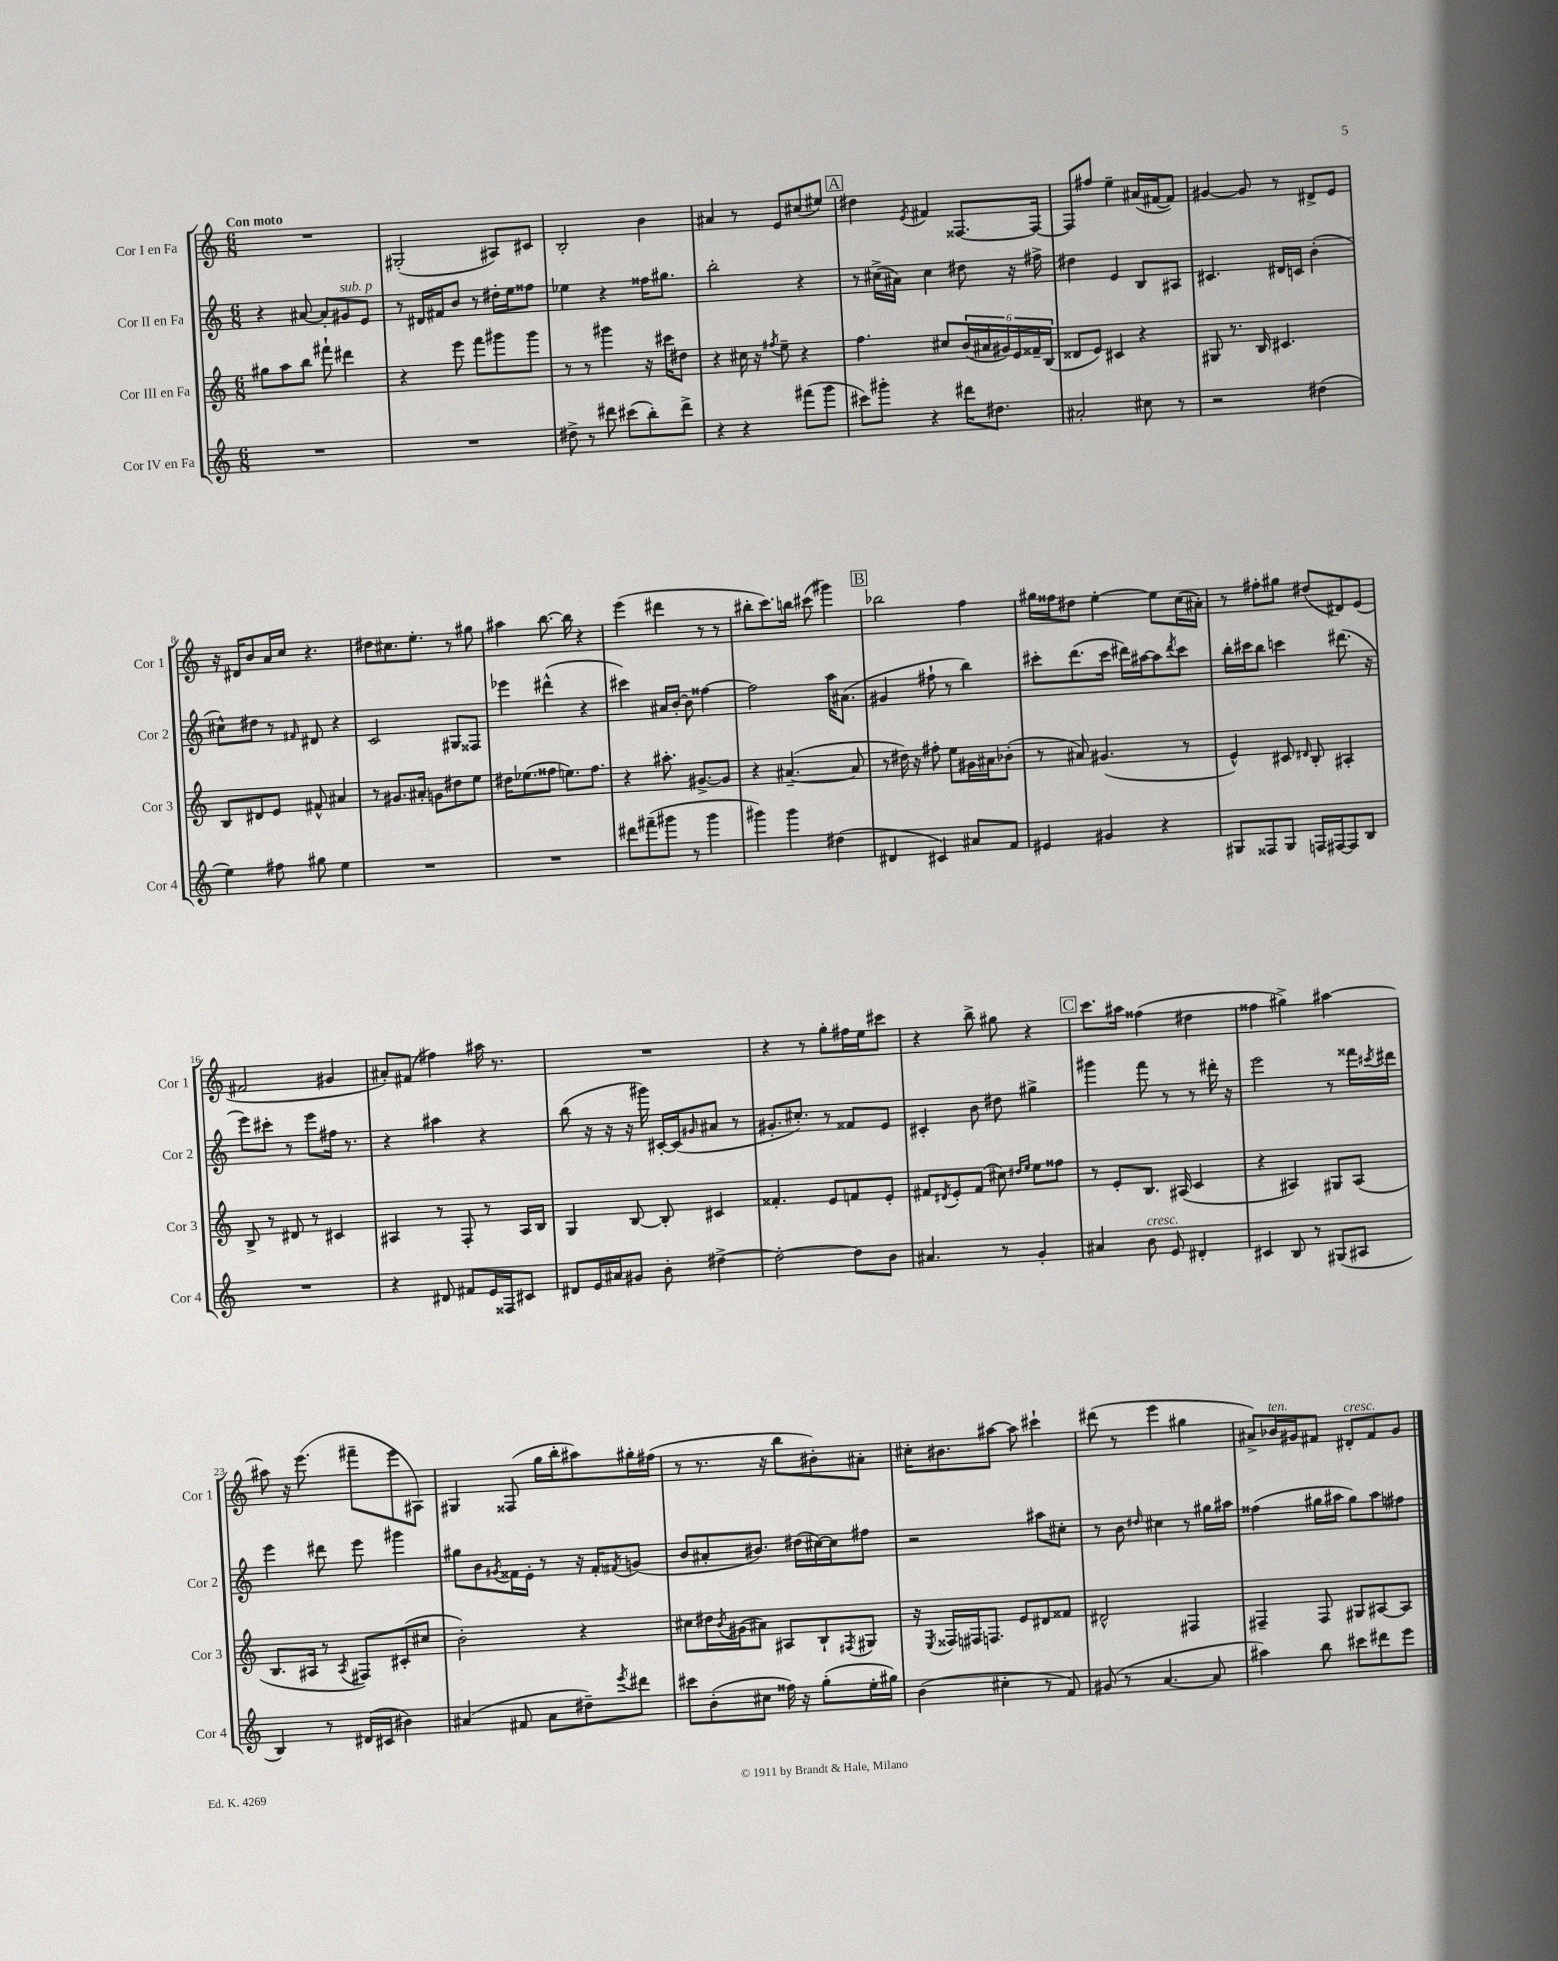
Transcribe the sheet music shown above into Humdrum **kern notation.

**kern	**kern	**kern	**kern
*part4	*part3	*part2	*part1
*staff4	*staff3	*staff2	*staff1
*I"Cor IV en Fa	*I"Cor III en Fa	*I"Cor II en Fa	*I"Cor I en Fa
*I'Cor 4	*I'Cor 3	*I'Cor 2	*I'Cor 1
*clefG2	*clefG2	*clefG2	*clefG2
*k[]	*k[]	*k[]	*k[]
*M6/8	*M6/8	*M6/8	*M6/8
=1	=1	=1	=1
!	!	!	!LO:TX:a:B:t=Con moto
2.r	8gg#X\L	4r	2.r
.	8aa\	.	.
.	8bb\J	[8a#X/	.
.	8fff#X`\	8a#'/L]	.
!	!	!LO:TX:a:i:t=sub. p	!
.	4ddd#X\	8g#X/	.
.	.	8e/J	.
=2	=2	=2	=2
2.r	4r	8r	(2G#X'/
.	.	16d#X/LL	.
.	.	16f#X/J	.
.	8eee\	8b/J	.
.	8fff\L	8r	.
.	8ggg#X\	16dd#X'\LL	8A#X/L)
.	.	16ee\J	.
.	8ggg#\J	8ff##X\J	8c#X/J
=3	=3	=3	=3
8dd#X^\	8r	4ee-X\	2B'/
8r	8r	.	.
8ddd#X\	4ggg#X\	4r	.
(8ccc#X\L	.	.	.
8bb'\)	16r	16ff##X\KL	4b\
.	16ccc#X\KL	8.gg#X\J	.
8ddd#^\J	8dd#X\J	.	.
=4	=4	=4	=4
4r	4r	2bb'\	4a#X/
4r	16cc#X\	.	8r
.	16r	.	.
.	8qff#X/	.	.
.	8ee~\	.	8e/L
(8fff#X\L	4r	4r	(8cc#X/
8ggg\J	.	.	8ee#X/J)
!!LO:REH:place=s1:t=A
=5	=5	=5	=5
8ccc#X\L)	4.ff\	8r	4dd#X\
8ggg#X'\J	.	(16cc#X^\LL	.
.	.	16a#X\JJ)	.
.	.	.	8qe/
4r	.	4cc#\	4f#X/
.	8cc#X/L	.	.
16ddd#X\KL	(24b/L	8dd#X\	[8.F##X/L
.	24a#X/	.	.
8.dd#X\J	.	.	.
.	24g#X/)	.	.
.	24e/	16r	.
.	24f##X~/	.	.
.	.	16ff#X^\	16F##/Jk_
.	(24B/JJ	.	.
=6	=6	=6	=6
2a#X'/	8d##X/L	4dd#X\	8F##/L]
.	8e/J)	.	8ff#X/J
.	4c#X/	4e/	4ee~\
8cc#X\	4r	8B/L	(16a#X/LL
.	.	.	[16f#X/J
8r	.	8A#X/J	8f#/J])
=7	=7	=7	=7
2r	8G#X/	4.c#X/	[4g#X/
.	8.r	.	.
.	.	.	8g#/]
.	16B/	.	.
.	4.c#X/	16d#X/LL	8r
.	.	16cn/JJ	.
(4dd#X\	.	(4b'\	8d#X^/L
.	.	.	8e/J
!!LO:LB:g=z
=8	=8	=8	=8
4ee\)	8B/L	8cc#X^^\L)	16r
.	.	.	16d#X/KL
.	8d#X/	8dd#X\J	8b/
8ff#X\	8e/J	8r	16a/L
.	.	.	16cc/JJ
.	.	16qqf#X/	.
8gg#X\	8f#X^^/	8d#X/	4.r
4ee\	4a#X/	4r	.
=9	=9	=9	=9
2.r	8r	2c/	8dd#X\L
.	8.g#X/L	.	8.cc#X\
.	16a#X'/Jk	.	8.ee'\J
.	8gn\L	.	.
.	8dd#X\	8G#X/L	8r
.	8ee\J	8F##X/J	8gg#X\
=10	=10	=10	=10
2.r	16dd#X\KL	4eee-X\	4aa#X\
.	(8.ee-X\	.	.
.	8ff##X\J	(4ddd#X^^\	[8.bb\
.	8.een\L)	.	.
.	.	.	16bb\]
.	.	4r	4r
.	8.ff##\J	.	.
=11	=11	=11	=11
8ddd#X\L	4r	4ccc#X\)	(4eee\
(8fff#X~\	.	.	.
8ggg#X\J	8.aa#X'\	16a#X/LL	4ddd#X\
.	.	[16b'/JJ	.
8r	.	8b\]	.
.	[8.g#X^/L	.	.
4ggg#\	.	[4ff##X\	8r
.	8g#/J]	.	8r
=12	=12	=12	=12
4ggg#X\)	4r	2ff##\]	8bb#X'\L
.	.	.	8.ccc\)
4ggg#\	([4.a#X~/	.	.
.	.	.	16bbn\Jk
.	.	.	(8ccc#X\
(4dd#X\	.	16aa\KL	4ggg#X\)
.	.	(8.a#X\J	.
.	8a#/]	.	.
!!LO:REH:place=s1:t=B
=13	=13	=13	=13
4d#X/	8r	4g#X/	2bb-X\
.	16dd#X\)	.	.
.	16r	.	.
4c#X/)	8ff#X'\	8ff#X`\	.
.	8ee\L	8r	.
8a#X/L	16g#X\L	4bb\)	4ff\
.	16a#X\J	.	.
8f/J	(8b-X'\J	.	.
=14	=14	=14	=14
4e#X/	8r	8ccc#X'\L	16gg#X\LL
.	.	.	16ff##X\J
.	8a#X/)	(8.ddd\	8dd#X\J
4g#X/	(4.g#X/	.	[4ee'\
.	.	16ccc#\Jk	.
.	.	16ddd#X\LL)	.
.	.	[16aa#X\J	.
4r	.	8aa#\]	8ee\L]
.	.	8qddd#/	.
.	8r	8ccc#\J	(16cc\L
.	.	.	16a#X'\JJ)
=15	=15	=15	=15
8G#X/L	4e^^/)	16bb'\LL	8r
.	.	16ccc#X\J	.
8F##X/	.	8bb\J	8ff#X'\L
8G#/J	8c#X/	4cccn\	8gg#X\J
.	16qqd#X/	.	.
16Fn/LL	8B'/	.	(8dd#X/L
[16F#X/J	.	.	.
8F#/]	4A#X'/	(8.ddd#X\	8d#X/)
8B/J	.	.	(8e/J
.	.	16r	.
!!LO:LB:g=z
=16	=16	=16	=16
2.r	8B^/	8eee\L)	2f#X/
.	8r	8ccc#X'\J	.
.	8d#X/	8r	.
.	8r	8eee\L	.
.	4c#X/	16ff#X\Jk	4g#X/
.	.	8.r	.
=17	=17	=17	=17
4r	4A#X/	4r	8a#X'/L)
.	.	.	(8f#X/J
8d#X/	8r	4aa#X\	4ff#X\)
8f#X/L	8F'/	.	.
16e/L	8r	4r	16aa#X\
16F##X/J	.	.	8.r
8c#X/J	16A#/LL	.	.
.	16B/JJ	.	.
=18	=18	=18	=18
8d#X/L	4G/	(8bb\	2.r
16e/L	.	16r	.
16a#X/J	.	16r	.
8g#X/J	[8B/	16r	.
.	.	16ggg#X\)	.
8b'\	8B'/]	[16c#X'/LL	.
.	.	(16c#/J]	.
.	.	16qqg#X/	.
[4dd#X^\	4c#X/	8a#X/J	.
.	.	8r	.
=19	=19	=19	=19
2dd#'\_	4.f##X'/	8.g#X'/L	4r
.	.	8.cc#X'/J)	.
.	.	.	8r
.	8e/L	8r	8gg'\L
8dd#\L]	8fn/	8f##X/L	16ff#X\L
.	.	.	16ee\J
8b\J	8e'/J	8e/J	8ccc#X\J
=20	=20	=20	=20
4.a#X/	8f#X/L	4c#X'/	4r
.	8qd#X/	.	.
.	8e'/	.	.
.	(8f#/J	8b\	8bb^\
8r	8cc#X\)	8dd#X\	8gg#X\
.	16qqdd#X/LL	.	.
.	16qqee/JJ	.	.
4g'/	8ee\L	4gg#X^\	4r
.	8ff##X\J	.	.
!!LO:REH:place=s1:t=C
=21	=21	=21	=21
4a#X/	8r	4ggg#X\	8.ccc\L
.	8e'/L	.	.
.	.	.	16aa#X\Jk
!LO:TX:a:i:t=cresc.	!	!	!
8b\	8.B/J	8fff\	(4ff##X\
8e/	.	8r	.
.	(16A#X/	.	.
4d#X'/	4c/	8r	4dd#X\
.	.	16ddd#X'\	.
.	.	16r	.
=22	=22	=22	=22
4c#X/	4r	2eee\	4ff##X\
8B/	4A#X/)	.	4gg#X^\)
8r	.	.	.
(8G#X/L	8G#X/L	8r	[4aa#X\
8A#X/J	(8A#/J	16fff##X\LL	.
.	.	8qccc#X/	.
.	.	16ddd#X\JJ	.
!!LO:LB:g=z
=23	=23	=23	=23
4B/)	8.B/L	4eee\	8aa#X\]
.	.	.	16r
.	16A#X/Jk	.	(8.eee\
8r	8r	8ddd#X\	.
.	8qA#/	.	.
(16d#X/LL	8F#X/L)	8eee\	8fff#X~\L
16c#X/JJ	.	.	.
4b#X\)	(8c#X'/	4ggg#X\	8eee\
.	8cc#X/J	.	8A#X\J)
=24	=24	=24	=24
(4a#X/	2b'\)	8gg#X\L	4G#X/
.	.	8b\	.
.	.	8qg#X/	.
8f#X/	.	16f##X\L	(8F##X/
.	.	16e'\JJ	.
8a#\L	.	8r	16gg\LL
.	.	.	16bb'\J
8dd#X~\)	4r	16r	8aa#X\)
.	.	16f##'/KL	.
8qeee/	.	8qf#X/	.
8ddd#X\J	.	(8gn/J	16gg#X'\L
.	.	.	(16ff#X\JJ
=25	=25	=25	=25
8ccc#X\L	8cc#X\L	8b/L	8r
(8b'\	16dd#X\L	8a#X'/	8.r
.	8qb/	.	.
.	(16g#X\J	.	.
8cc#X\J	8a#X\J)	8.b#X/J)	.
.	.	.	16r
16ff##X\)	8A#X/L	.	8bb\L
16r	.	(16dd#X\LL	.
(8gg'\L	8B`/	[16cc#X\)	8b#X'\)
.	.	16cc#\J]	.
.	8qF#X/	.	.
16ee'\L	8G#X/J	8ff#X\J	8a#X'\J
16gg#X\JJ)	.	.	.
=26	=26	=26	=26
(4b\	16r	2r	16cc#X'\KL
.	8qE/	.	.
.	16F##X/LL	.	8.b#X\
.	16F#X/J	.	.
.	8.Fn/J	.	.
4cc#X'\	.	.	[8aa#X\J
.	8e/L	.	8aa#\]
8r	8d#X/	8aa#X\L	4ccc#X`\
8f/)	8f##X/J	8cc#X'\J	.
=27	=27	=27	=27
(8g#X/	2d#X^^/	8r	(8ddd#X\
8r	.	8b\	8r
.	.	16qqdd#X/	.
[4.a/	.	4cc#X\	4eee\
.	4F#X/	8r	4gg#X\
8a/]	.	16gg#X\LL	.
.	.	16aa#X\JJ	.
=28	=28	=28	=28
4aa#X\)	4F#X~/	(4ff##X\	8a#X^/L)
!	!	!	!LO:TX:a:i:t=ten.
.	.	.	16b-X/L
.	.	.	16g#X/J
8bb\	8F#/	16gg#X\LL	8f#X/J
.	.	16aa#X\JJ	.
!	!	!	!LO:TX:a:i:t=cresc.
8ccc#X\L	8G#X/L	8gg#\L)	8d#X'/L
8ddd#X\	[8A#X/	8aa#\	8f#/
8eee\J	8A#/J]	8ff#X\J	8g#/J
==	==	==	==
*-	*-	*-	*-
